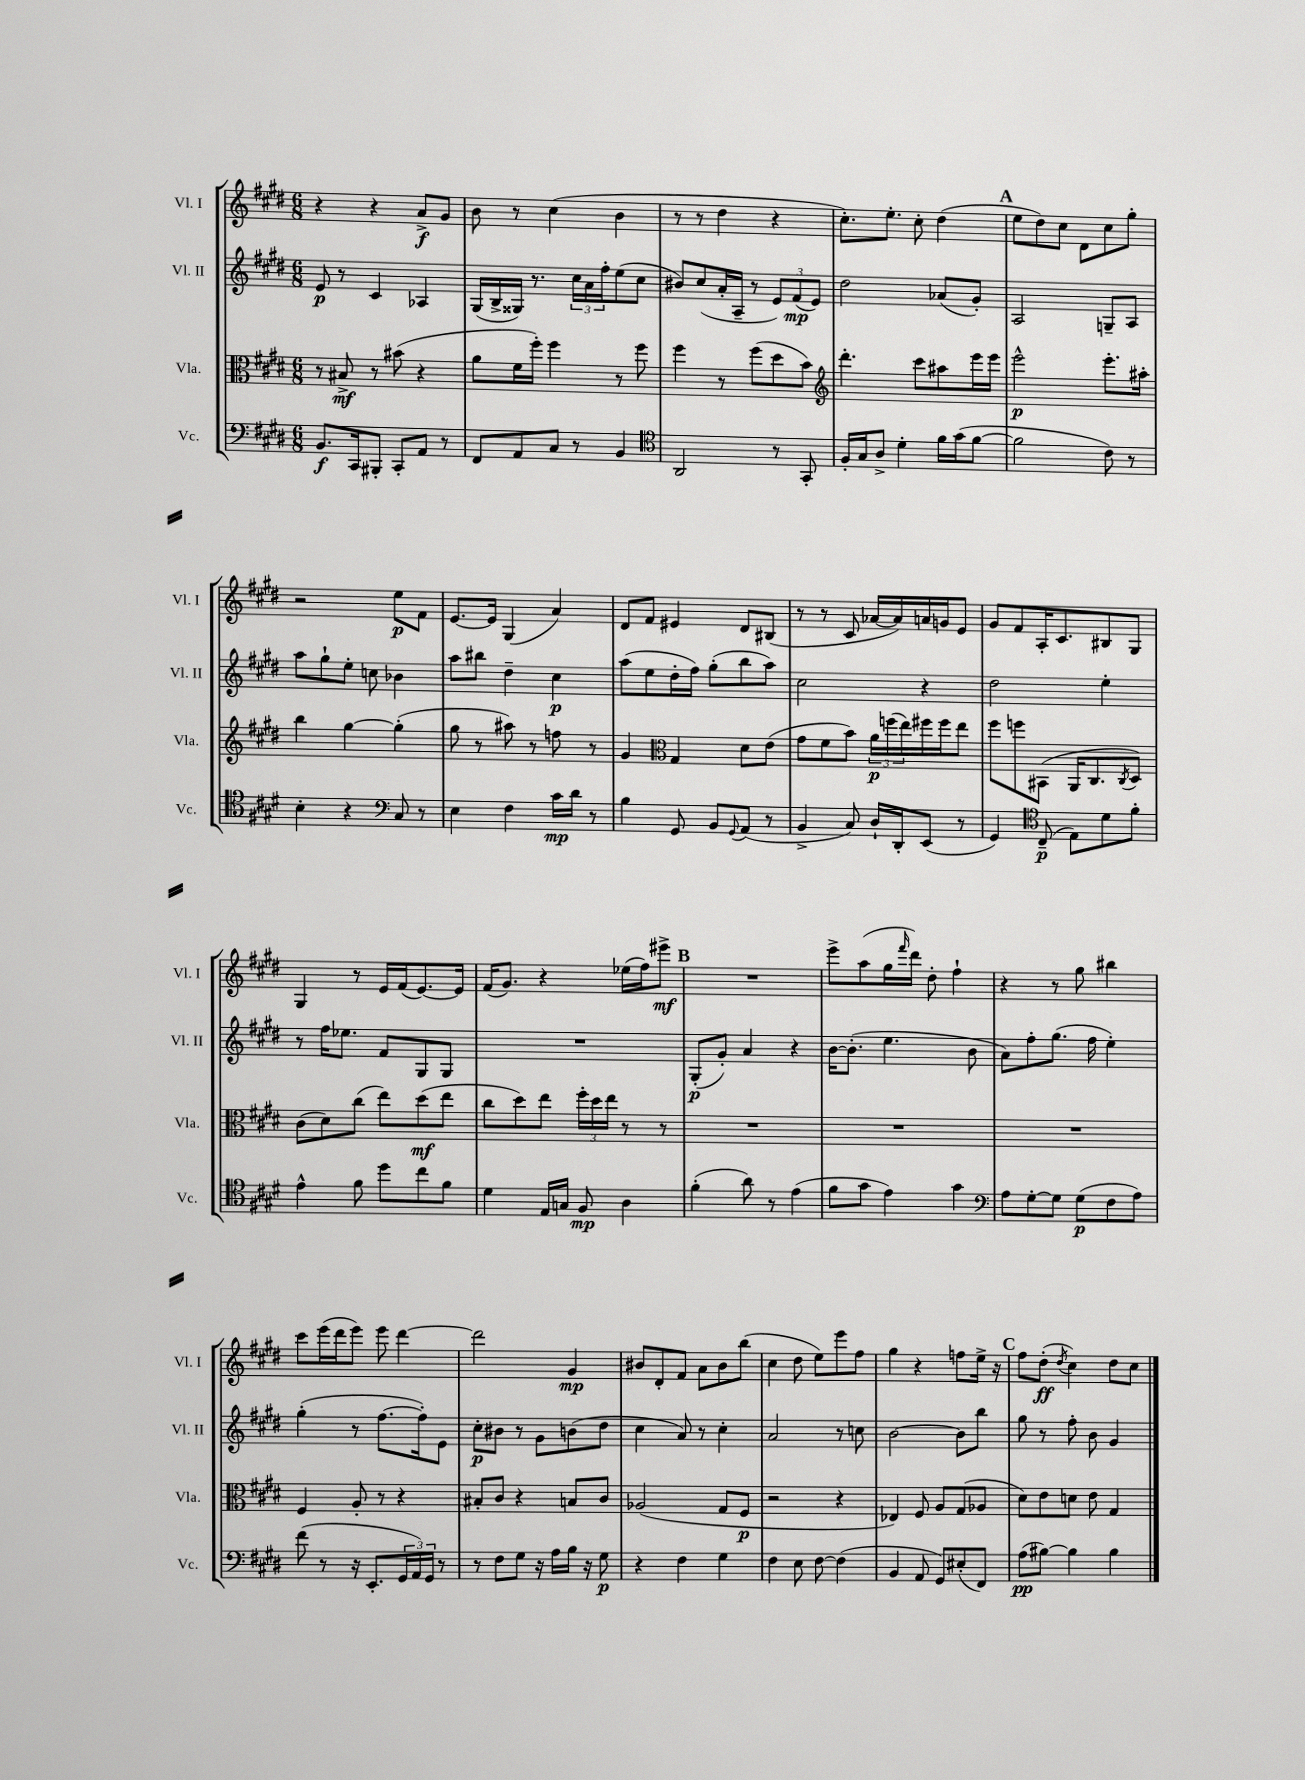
<<
\new StaffGroup <<
\new Staff = "s0" \with { instrumentName = "Vl. I" shortInstrumentName = "Vl. I" } {
    \clef treble \key e \major \numericTimeSignature \time 6/8
    r4 r4 a'8->\f gis'8 |
    b'8 r8 cis''4( b'4 |
    r8 r8 dis''4 r4 |
    cis''8.-.) e''8.-. cis''8-. dis''4( |
    \mark \markup { \bold "A" } e''8 dis''8) cis''8 dis'8 cis''8 gis''8-. |
    r2 e''8\p fis'8 |
    e'8.~ e'16 gis4( a'4) |
    dis'8 fis'8 eis'4 dis'8 bis8( |
    r8 r8 cis'8 aes'16~ aes'16) a'16 g'16 e'8 |
    gis'8 fis'8 a16-. cis'8. bis8 gis8 |
    gis4 r8 e'16 fis'16( e'8.~) e'16 |
    fis'16( gis'8.) r4 ees''16( fis''16) eis'''8->\mf |
    \mark \markup { \bold "B" } R2. |
    e'''8-> a''8( gis''16 \grace { fis'''16 } dis'''16) dis''8-. fis''4-! |
    r4 r8 gis''8 bis''4 |
    cis'''8 e'''16( dis'''16 e'''8) e'''8 dis'''4~ |
    dis'''2 gis'4\mp |
    bis'8 dis'8-. fis'8 a'8 bis'8 b''8( |
    cis''4 dis''8 e''8) e'''8 fis''8 |
    gis''4 r4 f''8 e''16-> r16 |
    \mark \markup { \bold "C" } fis''8 dis''8-.\ff( \acciaccatura { dis''8 } cis''4) dis''8 cis''8 \bar "|." |
}
\new Staff = "s1" \with { instrumentName = "Vl. II" shortInstrumentName = "Vl. II" } {
    \clef treble \key e \major \numericTimeSignature \time 6/8
    e'8\p r8 cis'4 aes4 |
    gis16( b16-> gisis16) r8. \tuplet 3/2 { cis''16 a'16 fis''16-. } e''8( cis''8 |
    bis'8) cis''8( a'16-. a16-- r8 \tuplet 3/2 { e'8) fis'8\mp( e'8) } |
    dis''2 aes'8( gis'8-.) |
    \mark \markup { \bold "A" } a2 g8-- a8 |
    a''8 gis''8-! e''8-. c''8 bes'4 |
    a''8 bis''8 dis''4-- cis''4\p |
    a''8( e''8 dis''16-. fis''16) gis''8-.( b''8 a''8) |
    cis''2 r4 |
    dis''2 e''4-. |
    r8 fis''16 ees''8. fis'8 gis8 gis8 |
    R2. |
    \mark \markup { \bold "B" } gis8-.\p( gis'8-.) a'4 r4 |
    b'16~ b'8.-.( e''4. b'8 |
    a'8) fis''8-. gis''8.( fis''16 e''4-.) |
    gis''4-.( r8 fis''8.~ fis''16-.) e'8 |
    cis''8-.\p bis'8 r8 gis'8 b'8( dis''8 |
    cis''4 a'8) r8 cis''4-. |
    a'2 r8 c''8 |
    b'2~ b'8 b''8 |
    \mark \markup { \bold "C" } gis''8 r8 fis''8-. b'8 gis'4 \bar "|." |
}
\new Staff = "s2" \with { instrumentName = "Vla." shortInstrumentName = "Vla." } {
    \clef alto \key e \major \numericTimeSignature \time 6/8
    r8 bis8->\mf r8 bis'8( r4 |
    a'8 fis'16 fis''16-.) fis''4 r8 fis''8 |
    fis''4 r8 fis''8( dis''8 b'8) |
    \clef treble dis'''4.-. cis'''8 ais''8 e'''16 e'''16 |
    \mark \markup { \bold "A" } e'''2-^\p e'''8.-. ais''16-. |
    b''4 gis''4~ gis''4-.( |
    gis''8 r8 ais''8) r8 f''8 r8 |
    gis'4 \clef alto gis4 dis'8 e'8( |
    gis'8 fis'8 b'8) \tuplet 3/2 { a'16\p f''16( e''16) } fis''16 fis''16 e''8 |
    fis''8 f''8 bis,8( a,16 cis8. \acciaccatura { cis8 } dis8) |
    cis'8( dis'8) cis''8( e''8) dis''8\mf( e''8 |
    cis''8 dis''8) e''8 \tuplet 3/2 { fis''16-. dis''16 e''16 } r8 r8 |
    \mark \markup { \bold "B" } R2. |
    R2. |
    R2. |
    fis4 a8-. r8 r4 |
    bis8-. cis'8 r4 b8 cis'8 |
    aes2( gis8 fis8\p |
    r2 r4 |
    ees4) fis8 a8 gis8( aes8 |
    \mark \markup { \bold "C" } dis'8) e'8 d'8 e'8 gis4 \bar "|." |
}
\new Staff = "s3" \with { instrumentName = "Vc." shortInstrumentName = "Vc." } {
    \clef bass \key e \major \numericTimeSignature \time 6/8
    b,8.\f cis,16 bis,,8-. cis,8-. a,8 r8 |
    fis,8 a,8 cis8 r8 b,4 |
    \clef tenor a,2 r8 gis,8-. |
    fis16-. gis16 a8-> dis'4-. fis'16 gis'16( fis'8~ |
    \mark \markup { \bold "A" } fis'2 cis'8) r8 |
    b4-. r4 \clef bass cis8 r8 |
    e4 fis4 cis'16\mp dis'16 r8 |
    b4 gis,8 b,8 \appoggiatura { gis,8 } a,8( r8 |
    b,4-> cis8) dis16-! dis,16-. e,8( r8 |
    gis,4) \clef tenor cis8--\p( e8) dis'8 fis'8-. |
    e'4-^ fis'8 dis''8 cis''8 fis'8 |
    dis'4 e16 g16 fis8\mp a4 |
    \mark \markup { \bold "B" } fis'4-.( a'8) r8 e'4( |
    fis'8 gis'8 e'4) gis'4 |
    \clef bass a8 gis8~-. gis8 gis8\p( fis8 a8) |
    fis'8( r8 r16 e,8.-. \tuplet 3/2 { gis,16 a,16) gis,16 } r8 |
    r8 fis8 gis8 r16 a16 b16 r16 gis8\p |
    r4 fis4 gis4 |
    fis4 e8 fis8~ fis4( |
    b,4 a,8 gis,8) eis8-.( fis,8) |
    \mark \markup { \bold "C" } a8\pp( bis8~) bis4 bis4 \bar "|." |
}
>>
>>
\layout { \context { \Score \remove "Bar_number_engraver" } }
